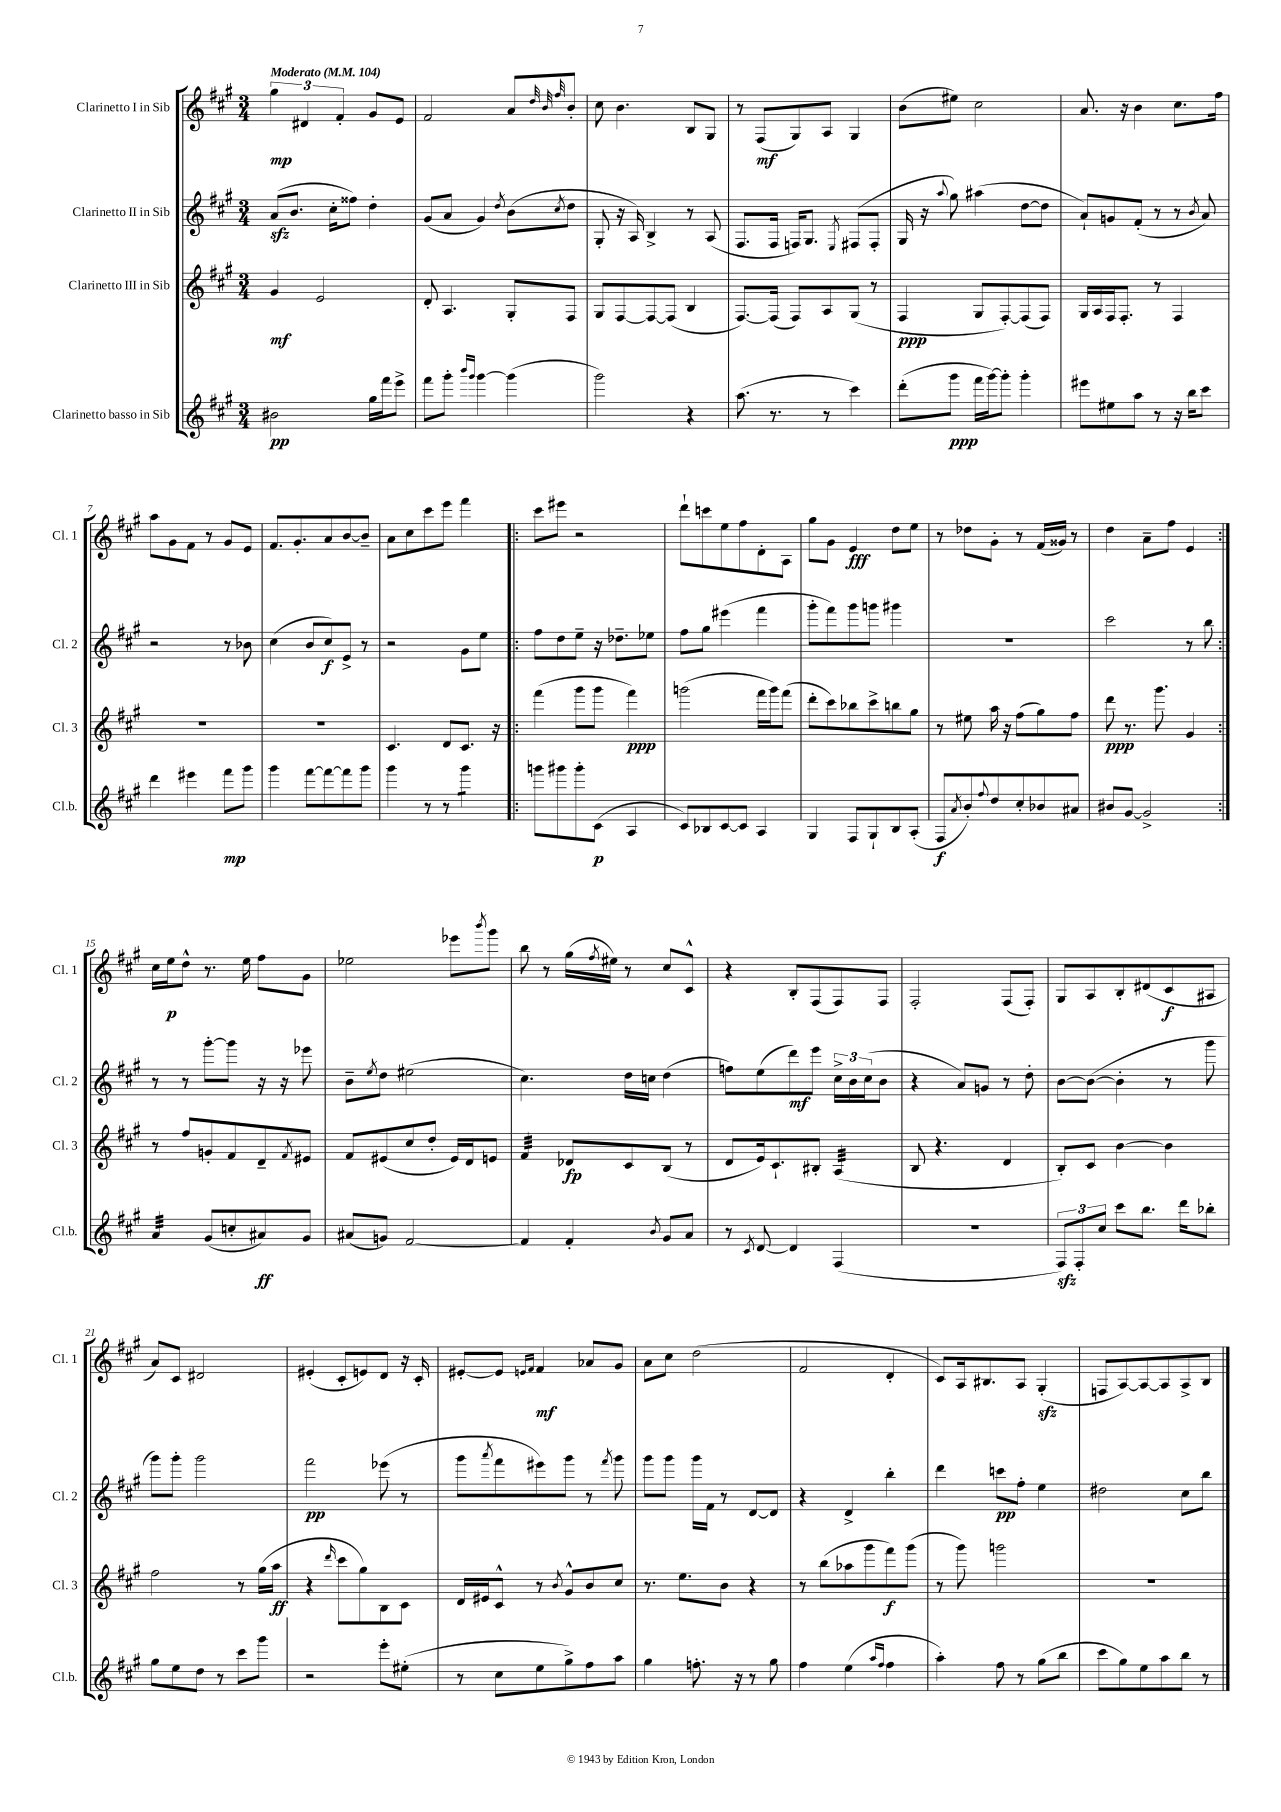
<<
\new StaffGroup <<
\new Staff = "s0" \with { instrumentName = "Clarinetto I in Sib" shortInstrumentName = "Cl. 1" } {
    \clef treble \key a \major \numericTimeSignature \time 3/4 \tempo "Moderato" 4 = 104
    \tuplet 3/2 { gis''4\mp dis'4 fis'4-. } gis'8 e'8 |
    fis'2 a'8 \grace { d''32 b'32 fis''32 } b'8-. |
    cis''8 b'4. b8 gis8 |
    r8 fis8\mf( gis8) a8 gis4 |
    b'8( eis''8) cis''2 |
    a'8. r16 b'4 cis''8. fis''16 |
    a''8 gis'8 fis'8 r8 gis'8 e'8 |
    fis'8. gis'8.-. a'8 b'8~ b'8-- |
    a'8 cis''8 cis'''8 e'''8 fis'''4 |
    \repeat volta 2 { cis'''8 eis'''8 r2 |
    d'''8-! c'''8 e''8 fis''8 d'8-. a8 |
    gis''8 gis'8 e'4\fff d''8 e''8 |
    r8 des''8 gis'8-. r8 fis'16( gisis'16) r8 |
    d''4 a'8-- fis''8 e'4 | }
    cis''16 e''16\p d''8-^ r8. e''16 fis''8 gis'8 |
    ees''2 ees'''8 \acciaccatura { b'''8 } gis'''8 |
    b''8 r8 gis''16( \acciaccatura { fis''8 } eis''16) r8 cis''8 cis'8-^ |
    r4 b8-. fis8( fis8) fis8 |
    fis2-. fis8( fis8-.) |
    gis8 a8 b8-. dis'8( cis'8\f ais8 |
    a'8) cis'8 dis'2 |
    eis'4-.( cis'8-. e'8) d'8 r16 cis'16-. |
    eis'8~-. eis'8 \grace { e'16 fis'16 } fis'4\mf aes'8 gis'8 |
    a'8 cis''8 d''2( |
    fis'2 d'4-. |
    cis'8) a16 bis8. a8 gis4-.\sfz( |
    f8 a8~) a8~ a8 a8-> b8 \bar "|." |
}
\new Staff = "s1" \with { instrumentName = "Clarinetto II in Sib" shortInstrumentName = "Cl. 2" } {
    \clef treble \key a \major \numericTimeSignature \time 3/4
    a'8\sfz( b'8. cis''16-. fisis''8) d''4-. |
    gis'8( a'8 gis'4) \acciaccatura { d''8 } b'8( \acciaccatura { cis''8 } d''8 |
    gis8-. r16 a16) b4-> r8 a8( |
    fis8. fis16 f16) gis8. \acciaccatura { e8 } fis8( fis8-. |
    gis16 r16 \appoggiatura { a''8 } gis''8) ais''4( d''8~ d''8 |
    a'8-!) g'8 fis'8-.( r8 r8 \acciaccatura { b'8 } a'8) |
    r2 r8 bes'8 |
    cis''4( b'8 cis''8\f) e'8-> r8 |
    r2 gis'8 e''8 |
    \repeat volta 2 { fis''8 d''8 e''8-- r16 des''8.-- ees''8 |
    fis''8 gis''8 eis'''4( fis'''4 |
    gis'''8-. fis'''8) gis'''8 g'''8 gis'''4 |
    R2. |
    cis'''2 r8 b''8 | }
    r8 r8 gis'''8~-. gis'''8 r16 r16 ees'''8 |
    b'8-- \acciaccatura { e''8 } d''8 eis''2( |
    cis''4.) d''16 c''16 d''4( |
    f''8) e''8( d'''8\mf) e'''8 \tuplet 3/2 { cis''16-> b'16 cis''16( } b'8 |
    r4 a'8) g'8 r8 d''8-. |
    b'8~ b'8~( b'4-. r8 gis'''8 |
    gis'''8) gis'''8-. gis'''2 |
    fis'''2\pp ees'''8( r8 |
    gis'''8 \acciaccatura { a'''8 } fis'''8 eis'''8) gis'''8 r8 \acciaccatura { fis'''8 } gis'''8 |
    gis'''8 gis'''8 gis'''16 fis'16 r8 d'8~ d'8 |
    r4 d'4-> b''4-. |
    d'''4 c'''8\pp fis''8-. e''4 |
    dis''2 cis''8 b''8 \bar "|." |
}
\new Staff = "s2" \with { instrumentName = "Clarinetto III in Sib" shortInstrumentName = "Cl. 3" } {
    \clef treble \key a \major \numericTimeSignature \time 3/4
    gis'4\mf e'2 |
    d'8-. a4. gis8-. fis8 |
    gis8 fis8~ fis8~ fis8( b4 |
    fis8.~) fis16( fis8) a8 gis8( r8 |
    fis4\ppp gis8 fis8~-.) fis8( fis8) |
    gis16 a16 fis16 fis8.-. r8 fis4 |
    R2. |
    R2. |
    cis'4. d'8 cis'8. r16 |
    \repeat volta 2 { fis'''4( gis'''8 gis'''8 fis'''4\ppp) |
    g'''2( fis'''16 g'''16) fis'''8( |
    d'''8-. cis'''8) bes''8 cis'''8-> b''8 gis''8 |
    r8 eis''8 a''16 r16 fis''8( gis''8) fis''8 |
    d'''8\ppp r8. gis'''8. gis'4 | }
    r8 fis''8 g'8-. fis'8 d'8-- \acciaccatura { fis'8 } eis'8 |
    fis'8 eis'8( cis''8 d''8-. eis'16) d'16 e'8 |
    fis'4:32 des'8\fp cis'8 b8( r8 |
    d'8 e'16) cis'8.-! bis8-. a4:32( |
    b8 r4. d'4 |
    b8-.) cis'8 b'4~ b'4 |
    fis''2 r8 gis''16( a''16\ff |
    r4 \grace { d'''16 } cis'''8 gis''8) b8 cis'8 |
    d'16 eis'16 cis'8-^ r8 \acciaccatura { b'8 } gis'8-^ b'8 cis''8 |
    r8. e''8. b'8 r4 |
    r8 b''8( aes''8 gis'''8 fis'''8\f) gis'''8( |
    r8 gis'''8) g'''2 |
    R2. \bar "|." |
}
\new Staff = "s3" \with { instrumentName = "Clarinetto basso in Sib" shortInstrumentName = "Cl.b." } {
    \clef treble \key a \major \numericTimeSignature \time 3/4
    bis'2\pp gis''16 fis'''16 e'''8-> |
    fis'''8 gis'''8-. \grace { b'''16 gis'''16 } gis'''4~ gis'''4( |
    gis'''2) r4 |
    a''8.( r8. r8 cis'''4) |
    d'''8-.( gis'''8\ppp fis'''16 gis'''16~) gis'''8-. gis'''4-. |
    eis'''8 eis''8 a''8 r8 r16 b''16 cis'''8 |
    d'''4 eis'''4 fis'''8\mp gis'''8 |
    gis'''4 fis'''8~ fis'''8~ fis'''8 gis'''8 |
    gis'''4 r8 r8 gis'''4:8 |
    \repeat volta 2 { g'''8 gis'''8 gis'''8-. cis'8\p( a4 |
    cis'8) bes8 cis'8~ cis'8 a4 |
    gis4 fis8 gis8-! b8 a8-.( |
    fis8\f \acciaccatura { a'8 } b'8-.) \appoggiatura { fis''8 } d''8 cis''8-. bes'8 ais'8 |
    bis'8 gis'8~ gis'2-> | }
    a'4:32 gis'8( c''8-. ais'8\ff) gis'8 |
    ais'8( g'8) fis'2~ |
    fis'4 fis'4-. \acciaccatura { b'8 } gis'8 a'8 |
    r8 \acciaccatura { cis'8 } d'8~ d'4 fis4( |
    R2. |
    \tuplet 3/2 { fis8\sfz) fis8-. cis''8 } cis'''8 b''8. d'''16 bes''8-. |
    gis''8 e''8 d''8 r8 cis'''8 gis'''8 |
    r2 e'''8-. eis''8-.( |
    r8 cis''8 e''8 gis''8->) fis''8 a''8 |
    gis''4 f''8.-. r16 r8 gis''8 |
    fis''4 e''4( \grace { a''16 fis''16 } fis''4 |
    a''4-.) fis''8 r8 gis''8( b''8 |
    cis'''8 gis''8) e''8 a''8 b''8 r8 \bar "|." |
}
>>
>>
